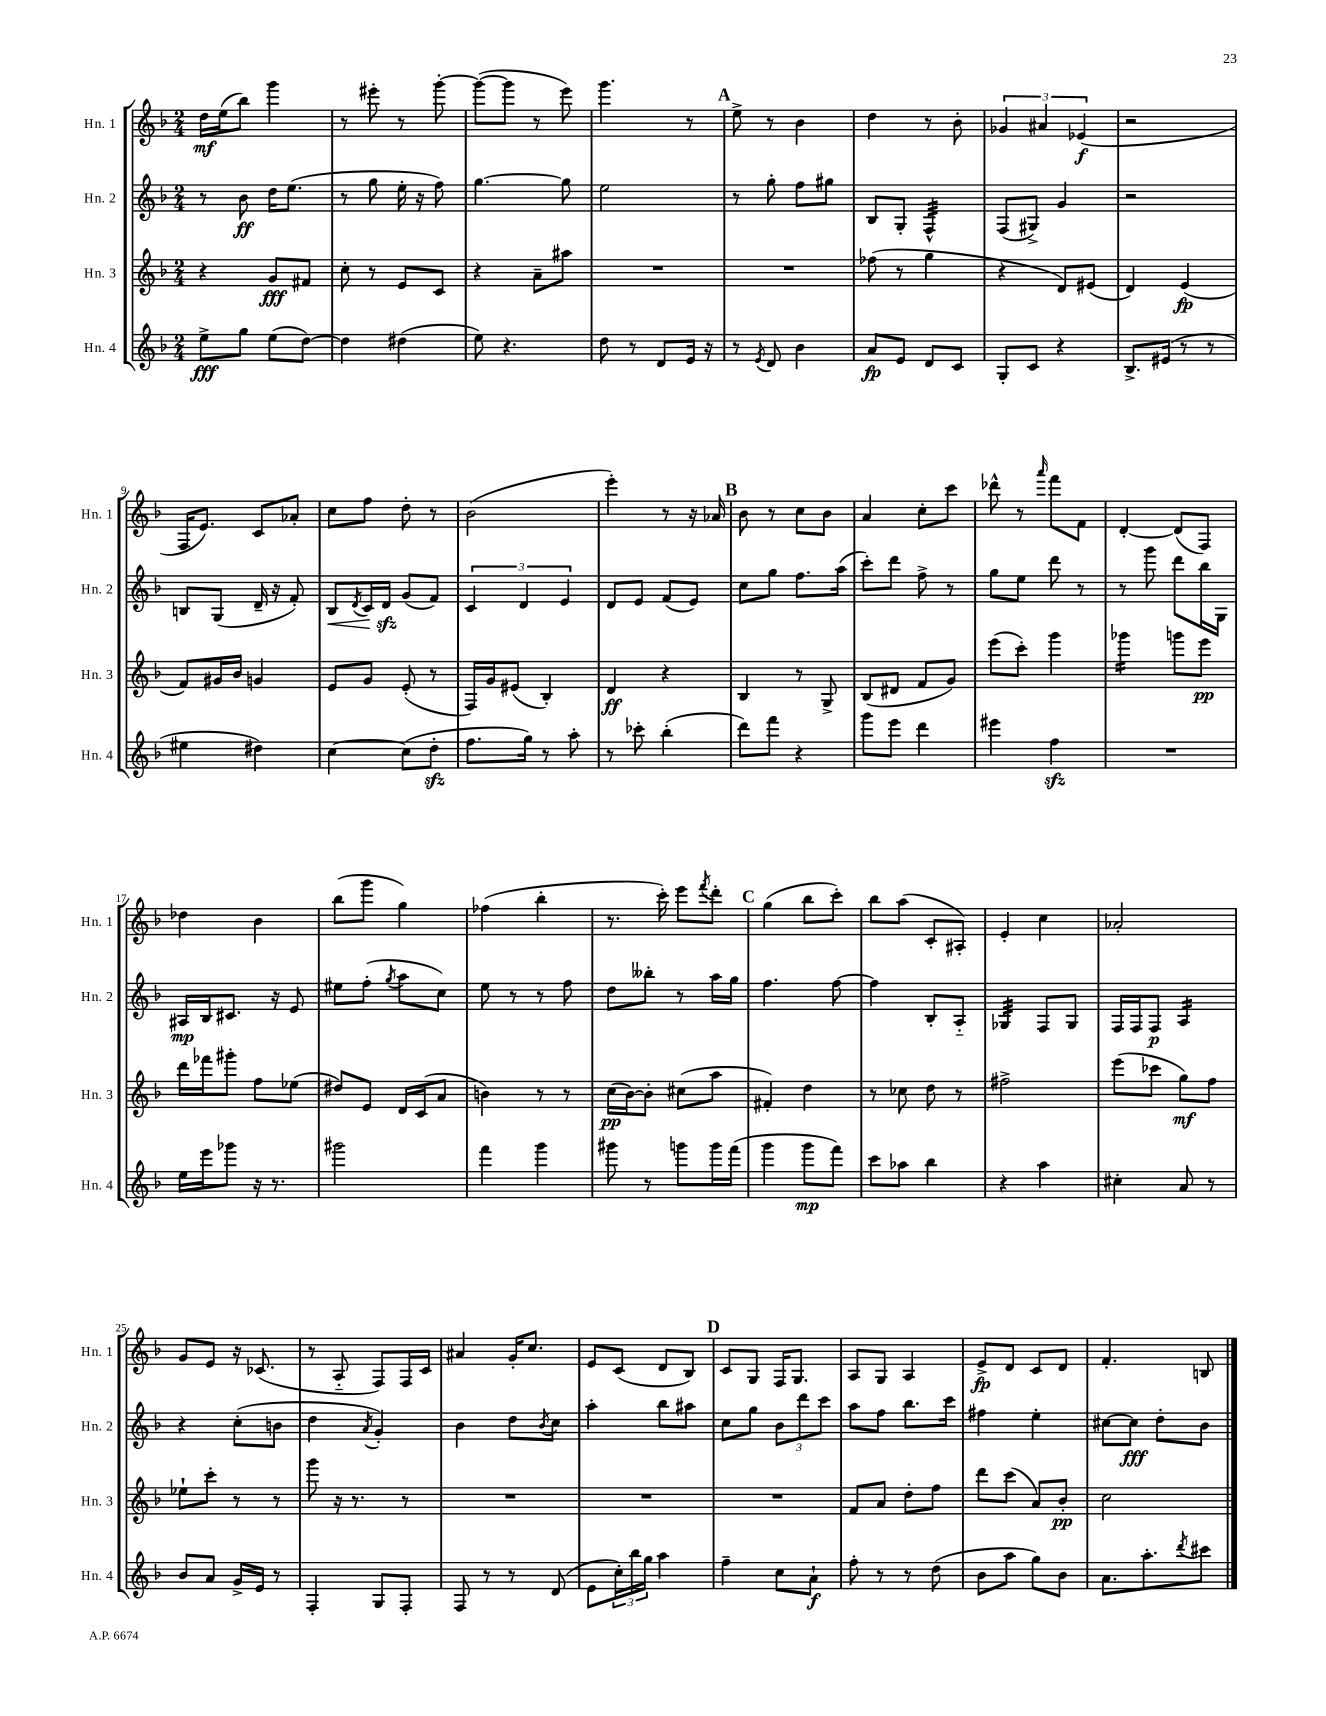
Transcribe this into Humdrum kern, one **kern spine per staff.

**kern	**kern	**kern	**kern
*staff4	*staff3	*staff2	*staff1
*clefG2	*clefG2	*clefG2	*clefG2
*k[b-]	*k[b-]	*k[b-]	*k[b-]
*M2/4	*M2/4	*M2/4	*M2/4
8ee^	4r	8r	16dd
.	.	.	(16ee
8gg	.	8b-	8bb-)
(8ee	8g	16dd	4ggg
.	.	(8.ee	.
[8dd)	8f#	.	.
=	=	=	=
4dd]	8cc'	8r	8r
.	8r	8gg	8eee#'
(4dd#	8e	16ee'	8r
.	.	16r	.
.	8c	8ff)	[8ggg'
=	=	=	=
8ee)	4r	[4.gg	(8ggg_
4.r	.	.	8ggg]
.	8a~	.	8r
.	8aa#	8gg]	8eee)
=	=	=	=
8dd	2r	2ee	4.ggg
8r	.	.	.
8d	.	.	.
16e	.	.	8r
16r	.	.	.
=	=	=	=
8r	2r	8r	8ee^
8qe	.	.	.
8d	.	8gg'	8r
4b-	.	8ff	4b-
.	.	8gg#	.
=	=	=	=
8a	(8ff-	8B-	4dd
8e	8r	8G'	.
8d	4gg	4F^^	8r
8c	.	.	8b-'
=	=	=	=
8G'	4r	(8F	6g-
8c	.	8G#^)	.
.	.	.	6a#
4r	8d)	4g	.
.	.	.	(6e-
.	(8e#	.	.
=	=	=	=
8.B-^	4d)	2r	2r
(16e#	.	.	.
8r	(4e	.	.
8r	.	.	.
=	=	=	=
4ee#	8f)	8B	16F
.	.	.	8.e)
.	16g#	(8G	.
.	16b-	.	.
4dd#)	4g	16d~	8c
.	.	16r	.
.	.	8f')	8a-'
=	=	=	=
[4cc	8e	8B-	8cc
.	.	8qd	.
.	8g	16c	8ff
.	.	16d	.
(8cc]	(8e'	(8g	8dd'
8dd'	8r	8f)	8r
=	=	=	=
8.ff	16F)	6c	(2b-
.	16g	.	.
.	(8e#	.	.
.	.	6d	.
16gg)	.	.	.
8r	4B-')	.	.
.	.	6e	.
8aa'	.	.	.
=	=	=	=
8r	4d	8d	4eee')
8ccc-'	.	8e	.
(4bb-'	4r	(8f	8r
.	.	8e)	16r
.	.	.	16a-
=	=	=	=
8ddd)	4B-	8cc	8b-
8fff	.	8gg	8r
4r	8r	8.ff	8cc
.	8G^	.	8b-
.	.	(16aa	.
=	=	=	=
8ggg	(8B-	8ccc')	4a
8eee	8d#	8ddd	.
4ddd	8f	8ff^	8cc'
.	8g)	8r	8ccc
=	=	=	=
4eee#	(8eee	8gg	8ddd-^^
.	8ccc')	8ee	8r
.	.	.	16qqaaa
4ff	4ggg	8ddd	8fff
.	.	8r	8f
=	=	=	=
2r	4ggg-	8r	[4d'
.	.	8ggg	.
.	8ggg	8ddd	(8d]
.	8eee	16bb-	8F)
.	.	16G	.
=	=	=	=
16ee	16ddd	16A#	4dd-
16eee	16fff-	16B-	.
8ggg-	8ggg#'	8.c#	.
16r	8ff	.	4b-
8.r	.	16r	.
.	(8ee-	8e	.
=	=	=	=
2ggg#	8dd#)	8ee#	(8bb-
.	8e	(8ff'	8ggg
.	.	8qgg	.
.	16d	8aa	4gg)
.	(16c	.	.
.	8a	8cc)	.
=	=	=	=
4fff	4b)	8ee	(4ff-
.	.	8r	.
4ggg	8r	8r	4bb-'
.	8r	8ff	.
=	=	=	=
8ggg#	(16cc	8dd	8.r
.	[16b-)	.	.
8r	8b-']	8bb--'	.
.	.	.	16ccc')
8ggg	(8cc#	8r	8eee
.	.	.	8qfff
16ggg	8aa	16aa	8ddd'
(16fff	.	16gg	.
=	=	=	=
4ggg	4f#')	4.ff	(4gg
8ggg	4dd	.	8bb-
8fff)	.	[8ff	8ccc')
=	=	=	=
8ccc	8r	4ff]	8bb-
8aa-	8cc-	.	(8aa
4bb-	8dd	8B-'	8c'
.	8r	8A'~	8A#')
=	=	=	=
4r	2ff#^	4G-	4e'
4aa	.	8F	4cc
.	.	8G-	.
=	=	=	=
4cc#'	(8eee	16F	2a-'
.	.	16F	.
.	8ccc-	8F	.
8a	8gg)	4A	.
8r	8ff	.	.
=	=	=	=
8b-	8ee-`	4r	8g
8a	8ccc'	.	8e
16g^	8r	(8cc'	16r
16e	.	.	(8.c-
8r	8r	8b	.
=	=	=	=
4F'	8ggg	4dd	8r
.	16r	.	8A'~
.	8.r	.	.
.	.	8qa	.
8G	.	4g')	8F)
8F'	8r	.	16F
.	.	.	16c
=	=	=	=
8F	2r	4b-	4a#
8r	.	.	.
8r	.	8dd	16g'
.	.	.	8.cc
.	.	8qb-	.
(8d	.	8cc	.
=	=	=	=
8e	2r	4aa'	8e
24cc')	.	.	(8c
24bb-	.	.	.
24gg	.	.	.
4aa	.	8bb-	8d
.	.	8aa#	8B-)
=	=	=	=
4ff~	2r	8cc	8c
.	.	8gg	8G
8cc	.	12b-	16F
.	.	.	8.G
.	.	12ddd	.
8a`	.	.	.
.	.	12ccc	.
=	=	=	=
8ff'	8f	8aa	8A
8r	8a	8ff	8G
8r	8dd'	8.bb-	4A
(8dd	8ff	.	.
.	.	16ccc	.
=	=	=	=
8b-	8ddd	4ff#	8e^
8aa	(8ccc	.	8d
8gg)	8a)	4ee'	8c
8b-	8b-'	.	8d
=	=	=	=
8.a	2cc	[8cc#	4.f'
.	.	8cc#]	.
8.aa'	.	.	.
.	.	8dd'	.
8qddd	.	.	.
8ccc#	.	8b-	8B
==	==	==	==
*-	*-	*-	*-
